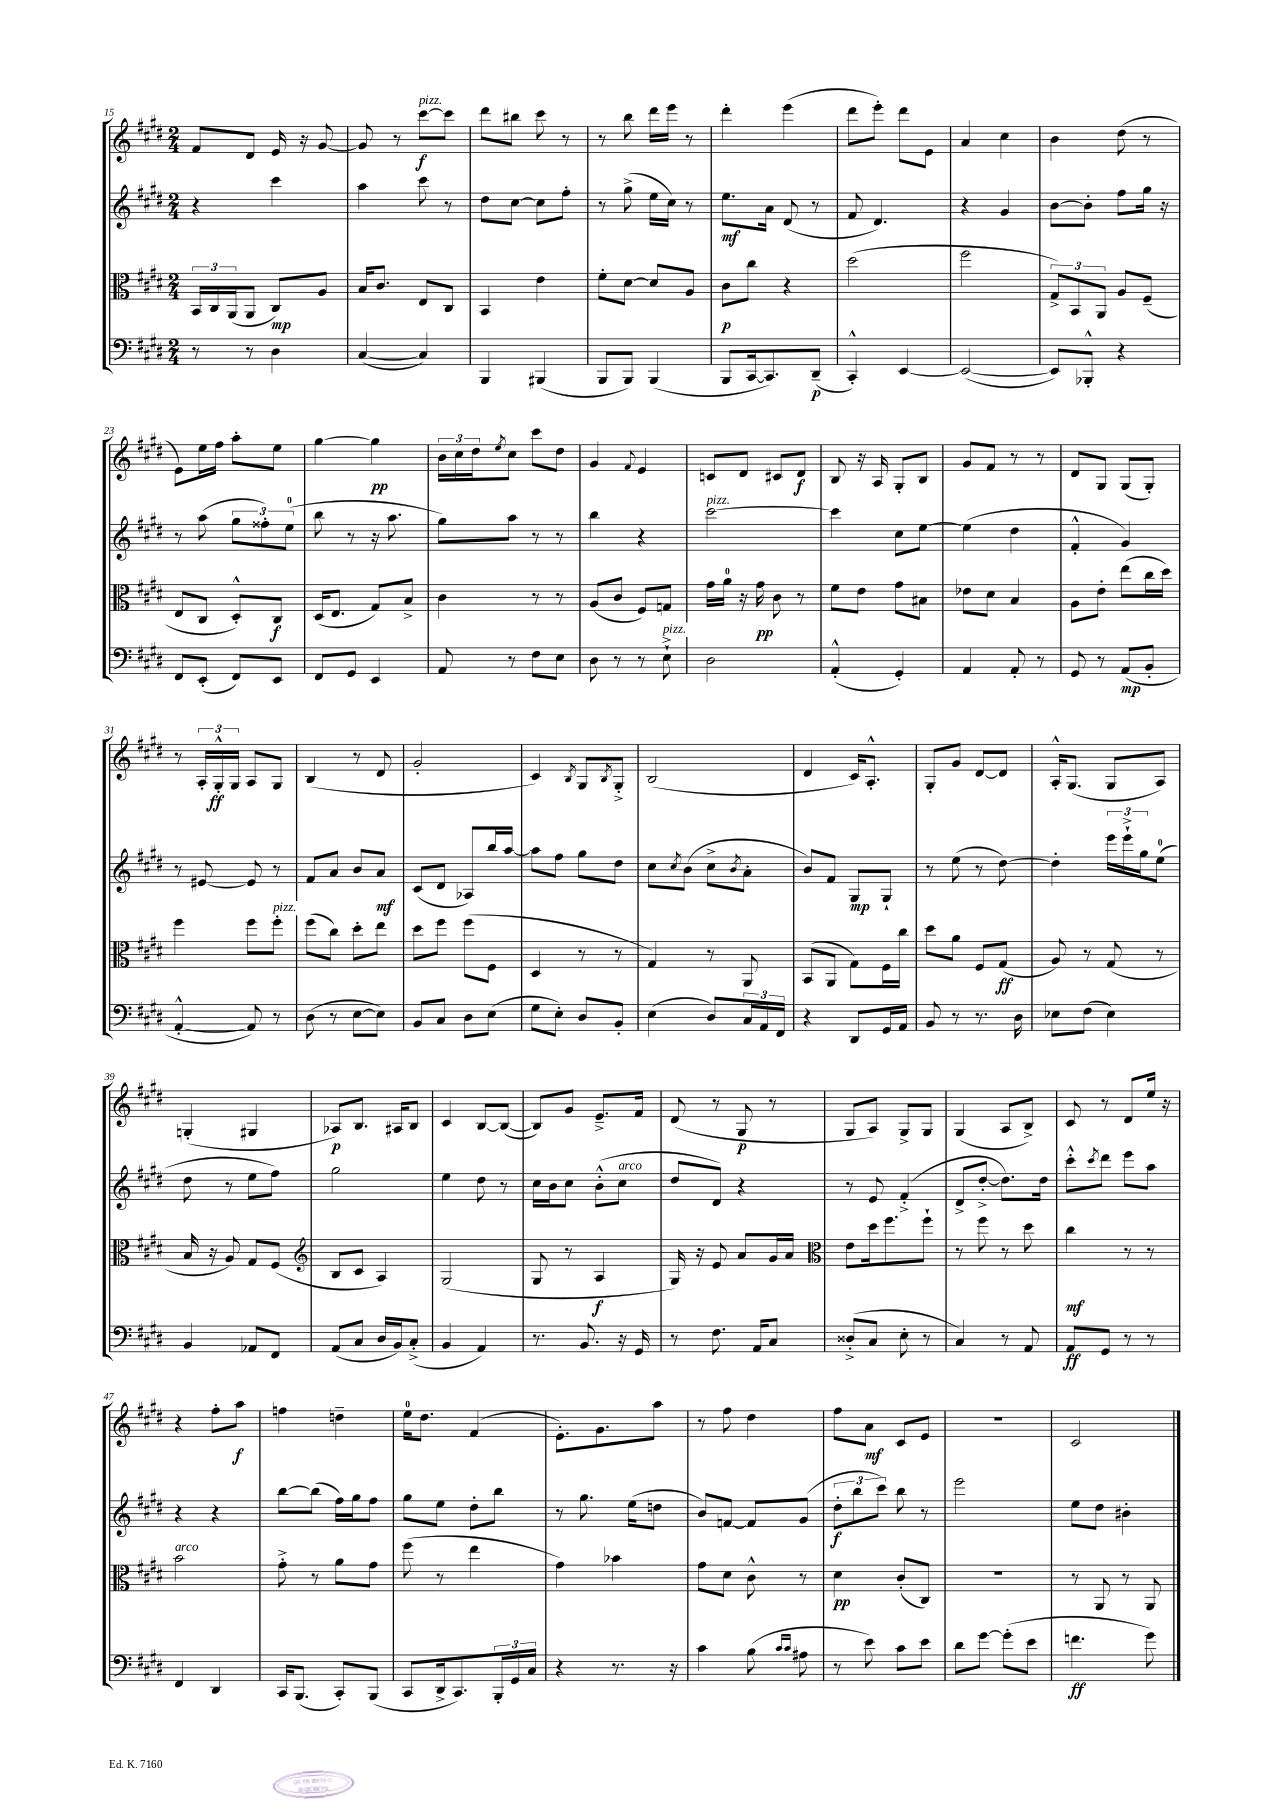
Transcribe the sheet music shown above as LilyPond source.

<<
\new StaffGroup <<
\new Staff = "s0" {
    \clef treble \key e \major \numericTimeSignature \time 2/4
    fis'8 dis'8 e'16 r16 gis'8~ |
    gis'8 r8 cis'''8~\f^\markup { \italic "pizz." } cis'''8 |
    dis'''8 bis''8 cis'''8 r8 |
    r8 b''8 dis'''16 e'''16 r8 |
    dis'''4-. e'''4( |
    dis'''8 e'''8-.) dis'''8 e'8 |
    a'4 cis''4 |
    b'4 dis''8( r8 |
    e'8) e''16 fis''16 a''8-. e''8 |
    gis''4~ gis''4\pp |
    \tuplet 3/2 { b'16 cis''16 dis''16 } \acciaccatura { e''8 } cis''8 cis'''8 dis''8 |
    gis'4 \appoggiatura { fis'8 } e'4 |
    c'8 dis'8 cis'8 dis'8\f |
    b8 r16 a16 gis8-. b8 |
    gis'8 fis'8 r8 r8 |
    dis'8 gis8 gis8( gis8-.) |
    r8 \tuplet 3/2 { a16-. gis16-.-^\ff gis16 } a8 gis8 |
    b4( r8 dis'8 |
    gis'2-. |
    cis'4) \acciaccatura { b8 } gis8 \acciaccatura { b8 } gis8-.-> |
    b2( |
    dis'4 cis'16) a8.-.-^ |
    gis8-. gis'8 dis'8~ dis'8 |
    a16-.-^ gis8.( gis8 a8) |
    g4-.( gis4 |
    aes8\p) b8. ais16 b8 |
    cis'4 b8~ b8~( |
    b8) gis'8 e'8.---> fis'16 |
    dis'8( r8 gis8\p r8 |
    gis8 a8) gis8-> gis8 |
    gis4( a8 b8->) |
    cis'8 r8 dis'8 e''16 r16 |
    r4 fis''8-. a''8\f |
    f''4 d''4-- |
    e''16-0 dis''8. fis'4( |
    e'8.-.) gis'8. a''8 |
    r8 fis''8 dis''4 |
    fis''8 a'8\mf cis'8 e'8 |
    r2 |
    cis'2 \bar "|." |
}
\new Staff = "s1" {
    \clef treble \key e \major \numericTimeSignature \time 2/4
    r4 cis'''4 |
    a''4 cis'''8 r8 |
    dis''8 cis''8~ cis''8 fis''8-. |
    r8 gis''8->( e''16 cis''16) r8 |
    e''8.\mf a'16 dis'8( r8 |
    fis'8 dis'4.) |
    r4 gis'4 |
    b'8~ b'8-. fis''8 gis''16 r16 |
    r8 a''8( \tuplet 3/2 { gis''8 fisis''8-.) e''8-0( } |
    b''8 r8 r16 a''8. |
    gis''8) a''8 r8 r8 |
    b''4 r4 |
    cis'''2~^\markup { \italic "pizz." } |
    cis'''4 cis''8 e''8~ |
    e''4( dis''4 |
    fis'4-.-^ gis'4) |
    r8 eis'8~ eis'8 r8 |
    fis'8 a'8 b'8 a'8\mf |
    cis'8( dis'8 aes8) b''16 a''16~ |
    a''8 fis''8 gis''8 dis''8 |
    cis''8 \acciaccatura { cis''8 } b'8( cis''8-> \acciaccatura { b'8 } a'8-. |
    b'8) fis'8 gis8\mp gis8-! |
    r8 e''8( r8 dis''8~) |
    dis''4-. \tuplet 3/2 { e'''16 e'''16-!-> gis''16 } e''8-0( |
    dis''8 r8 e''8 fis''8) |
    gis''2 |
    e''4 dis''8 r8 |
    cis''16 b'16 cis''8 b'8-.-^( cis''8^\markup { \italic "arco" } |
    dis''8 dis'8) r4 |
    r8 e'8 fis'4-.->( |
    dis'8-> dis''8~-.-> dis''8.) dis''16 |
    cis'''8-.-^ \acciaccatura { cis'''8 } dis'''8 e'''8 a''8 |
    r4 r4 |
    b''8~ b''8( fis''16) gis''16 fis''8 |
    gis''8 e''8 dis''8-. b''8 |
    r8 gis''8. e''16( d''8 |
    b'8) f'8~ f'8 gis'8( |
    \tuplet 3/2 { dis''8-.\f b''8 cis'''8) } b''8 r8 |
    e'''2 |
    e''8 dis''8 bis'4-. \bar "|." |
}
\new Staff = "s2" {
    \clef alto \key e \major \numericTimeSignature \time 2/4
    \tuplet 3/2 { b,16 cis16 a,16( } a,8 cis8\mp) a8 |
    b16 cis'8. e8 cis8 |
    b,4 e'4 |
    fis'8-. dis'8~ dis'8 a8 |
    cis'8\p cis''8 r4 |
    dis''2( |
    fis''2 |
    \tuplet 3/2 { gis8->) b,8 a,8 } a8 fis8--( |
    e8 cis8 dis8-.-^) cis8\f |
    dis16( e8. gis8) b8-> |
    cis'4 r8 r8 |
    a8( cis'8 fis8) g8 |
    gis'16 a'16-0 r16 gis'16\pp cis'8 r8 |
    fis'8 e'8 gis'8 bis8 |
    ees'8 dis'8 b4 |
    a8 e'8-. e''8( cis''16 dis''16) |
    fis''4 fis''8 fis''8-.^\markup { \italic "pizz." } |
    fis''8( cis''8) dis''8-. e''8 |
    dis''8 fis''8 fis''8( fis8 |
    dis4 r8 r8 |
    gis4) r8 a,8 |
    b,8( a,8 gis8) fis16 cis''16 |
    dis''8 a'8 fis8 gis8\ff( |
    a8) r8 gis8( r8 |
    b16 r16 a8) gis8 fis8( |
    \clef treble b8 cis'8 a4) |
    gis2( |
    gis8 r8 a4\f |
    gis16) r16 e'8 a'8 gis'16 a'16 |
    \clef alto e'8 dis''16 fis''8. fis''8-! |
    r8 fis''8 r8 dis''8 |
    cis''4\mf r8 r8 |
    b'2^\markup { \italic "arco" } |
    gis'8-.-> r8 a'8 gis'8 |
    fis''8( r8 e''4 |
    gis'4) bes'4 |
    gis'8 dis'8 cis'8-^ r8 |
    dis'4\pp cis'8-.( cis8) |
    R2 |
    r8 a,8 r8 a,8 \bar "|." |
}
\new Staff = "s3" {
    \clef bass \key e \major \numericTimeSignature \time 2/4
    r8 r8 dis4 |
    cis4~( cis4) |
    b,,4 bis,,4( |
    b,,8 b,,8) b,,4( |
    b,,8 cis,16~ cis,8.) dis,8--\p( |
    cis,4-.-^) e,4~ |
    e,2~( |
    e,8) bes,,8-.-^ r4 |
    fis,8 e,8-.( fis,8) e,8 |
    fis,8 gis,8 e,4 |
    a,8 r8 fis8 e8 |
    dis8 r8 r8 e8-!->^\markup { \italic "pizz." } |
    dis2 |
    a,4-.-^( gis,4-.) |
    a,4 a,8-. r8 |
    gis,8 r8 a,8\mp( b,8-. |
    a,4~-.-^ a,8) r8 |
    dis8( r8 e8~ e8) |
    b,8 cis8 dis8 e8( |
    gis8 e8-.) dis8 b,8-. |
    e4( dis8) \tuplet 3/2 { cis16 a,16 fis,16 } |
    r4 dis,8 gis,16 a,16 |
    b,8 r8 r8. dis16 |
    ees8 fis8( ees4) |
    b,4 aes,8 fis,8 |
    a,8( cis8 dis16 b,16) cis8-.->( |
    b,4 a,4) |
    r8. b,8. r16 gis,16 |
    r8 fis8. a,16 cis8 |
    disis8-.->( cis8 e8-. r8 |
    cis4) r8 a,8 |
    a,8\ff gis,8 r8 r8 |
    fis,4 dis,4 |
    cis,16 b,,8.( cis,8-.) b,,8( |
    cis,8 dis,16-> cis,8.) \tuplet 3/2 { b,,16-. gis,16 cis16 } |
    r4 r8. r16 |
    cis'4 b8( \grace { cis'16 cis'16 } ais8 |
    r8 e'8) cis'8 e'8 |
    dis'8 gis'8~ gis'8-.( e'8 |
    f'4.\ff gis'8) \bar "|." |
}
>>
>>
\layout { \context { \Score currentBarNumber = #15 } }
